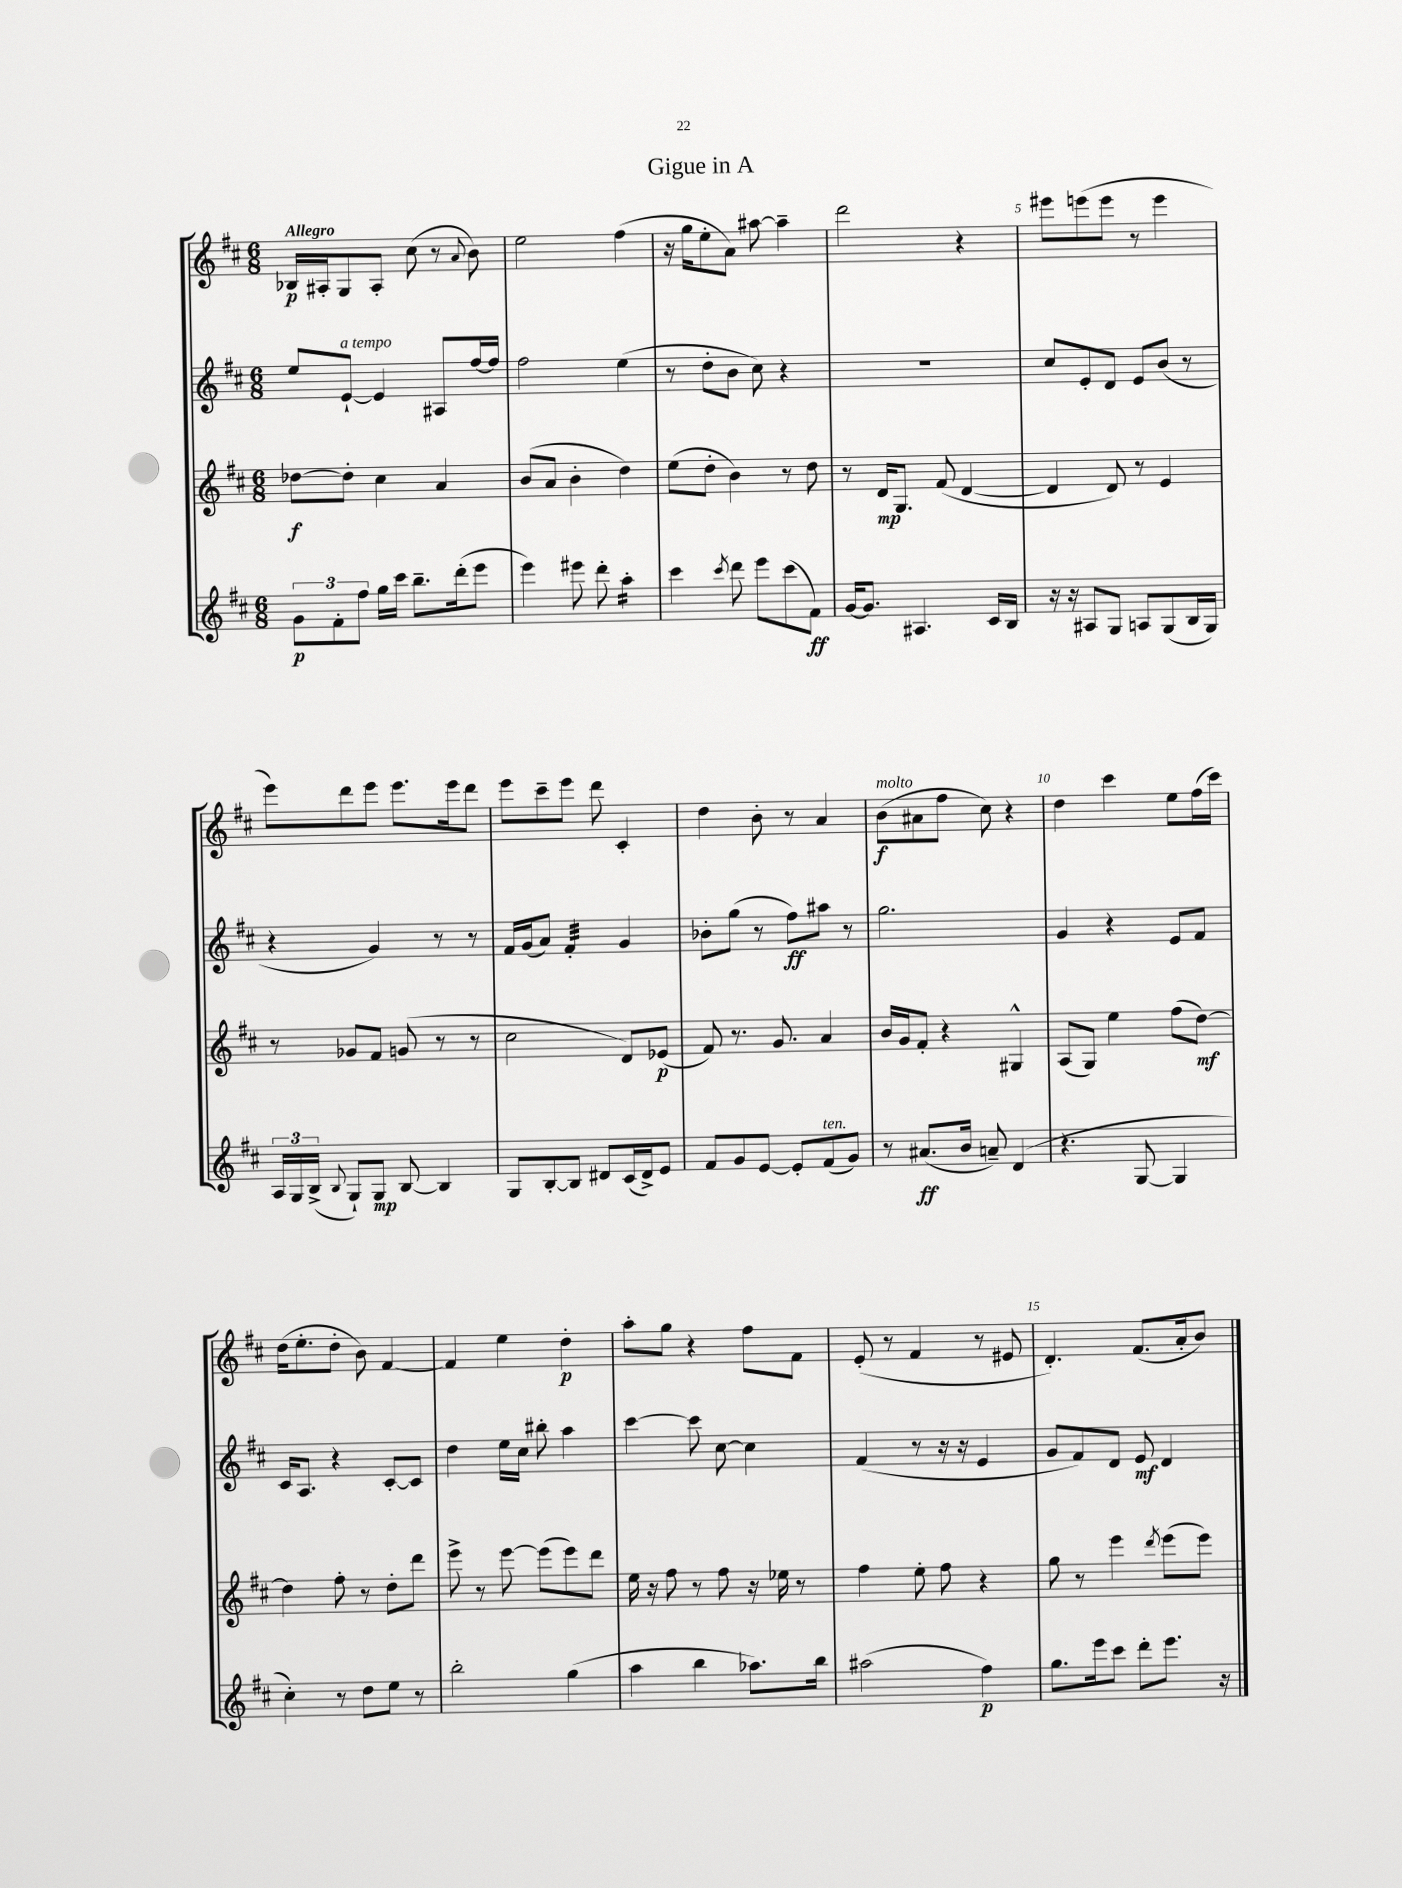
\header { title = "Gigue in A" }
<<
\new StaffGroup <<
\new Staff = "s0" {
    \clef treble \key d \major \numericTimeSignature \time 6/8 \tempo "Allegro"
    \autoBeamOff bes16[\p ais16-. g8 ais8]-. cis''8( r8 \appoggiatura { a'8 } b'8) |
    e''2 fis''4( |
    r16 g''16[ e''8-. a'8]) ais''8~ ais''4-- |
    d'''2 r4 |
    eis'''8[ e'''8( e'''8] r8 e'''4 |
    e'''8[) d'''8 e'''8] e'''8.[ e'''16 d'''8] |
    e'''8[ cis'''8-- e'''8] d'''8 cis'4-. |
    d''4 b'8-. r8 a'4 |
    b'8[\f^\markup { \italic "molto" }( ais'8 fis''8] cis''8) r4 |
    d''4 cis'''4 e''8[ fis''16( cis'''16]) |
    d''16[( e''8.-. d''8]-. b'8) fis'4~ |
    fis'4 e''4 d''4-.\p |
    a''8[-. g''8] r4 fis''8[ fis'8] |
    e'8-.( r8 fis'4 r8 eis'8 |
    d'4.-.) fis'8.[( a'16-. b'8]) \bar "|." |
}
\new Staff = "s1" {
    \clef treble \key d \major \numericTimeSignature \time 6/8
    \autoBeamOff e''8[ e'8]~-!^\markup { \italic "a tempo" } e'4 ais8[ fis''16~ fis''16] |
    fis''2 e''4( |
    r8 d''8[-. b'8] cis''8) r4 |
    R2. |
    cis''8[ e'8-. d'8] e'8[ b'8]( r8 |
    r4 g'4) r8 r8 |
    fis'16[ g'16( a'8]) fis'4:32-. g'4 |
    bes'8[-. g''8]( r8 fis''8[\ff) ais''8] r8 |
    g''2. |
    g'4 r4 e'8[ fis'8] |
    cis'16[ a8.] r4 cis'8[~-. cis'8] |
    d''4 e''16[ cis''16] bis''8-. a''4 |
    cis'''4~ cis'''8 cis''8~ cis''4 |
    fis'4( r8 r16 r16 e'4 |
    g'8[ fis'8) d'8] e'8\mf d'4 \bar "|." |
}
\new Staff = "s2" {
    \clef treble \key d \major \numericTimeSignature \time 6/8
    \autoBeamOff des''8[~\f des''8]-. cis''4 a'4 |
    b'8[( a'8] b'4-. d''4) |
    e''8[( d''8]-. b'4) r8 d''8 |
    r8 d'16[\mp g8.] fis'8( d'4~ |
    d'4 d'8) r8 e'4 |
    r8 ges'8[ fis'8] g'8( r8 r8 |
    cis''2 d'8[) ees'8]\p( |
    fis'8) r8. g'8. a'4 |
    b'16[ g'16 fis'8]-. r4 gis4-^ |
    a8[( g8]) e''4 fis''8[( d''8]~\mf) |
    d''4 fis''8-. r8 d''8[-. d'''8] |
    e'''8-> r8 e'''8~ e'''8[( e'''8) d'''8] |
    e''16 r16 fis''8 r8 fis''8 r16 ees''16 r8 |
    fis''4 e''8-. fis''8 r4 |
    g''8 r8 e'''4 \acciaccatura { d'''8 } e'''8[( e'''8]) \bar "|." |
}
\new Staff = "s3" {
    \clef treble \key d \major \numericTimeSignature \time 6/8
    \autoBeamOff \tuplet 3/2 { g'8[\p fis'8-. fis''8] } g''16[ cis'''16] b''8.[-- d'''16-.( e'''8] |
    e'''4) eis'''8 d'''8-. a''4:16-. |
    cis'''4 \acciaccatura { cis'''8 } d'''8 e'''8[ cis'''8( fis'8]\ff) |
    g'16[~ g'8.] ais4. cis'16[ b16] |
    r16 r16 ais8[ g8] a8[ g8( b16 g16]) |
    \tuplet 3/2 { a16[ g16 b16]->( } \appoggiatura { b8 } g8[-!) g8]\mp b8~ b4 |
    g8[ b8~-. b8] dis'8[ cis'16( dis'16->) e'8] |
    fis'8[ g'8 e'8]~ e'8[-. fis'8^\markup { \italic "ten." }( g'8]) |
    r8 ais'8.[\ff( b'16] a'8--) d'4( |
    r4. g8~ g4 |
    cis''4-.) r8 d''8[ e''8] r8 |
    b''2-. g''4( |
    a''4 b''4 aes''8.[) b''16] |
    ais''2( fis''4\p) |
    g''8.[ e'''16 cis'''8] d'''8[-. e'''8.] r16 \bar "|." |
}
>>
>>
\layout { \context { \Score \override BarNumber.break-visibility = ##(#f #t #t) barNumberVisibility = #(every-nth-bar-number-visible 5) } }
